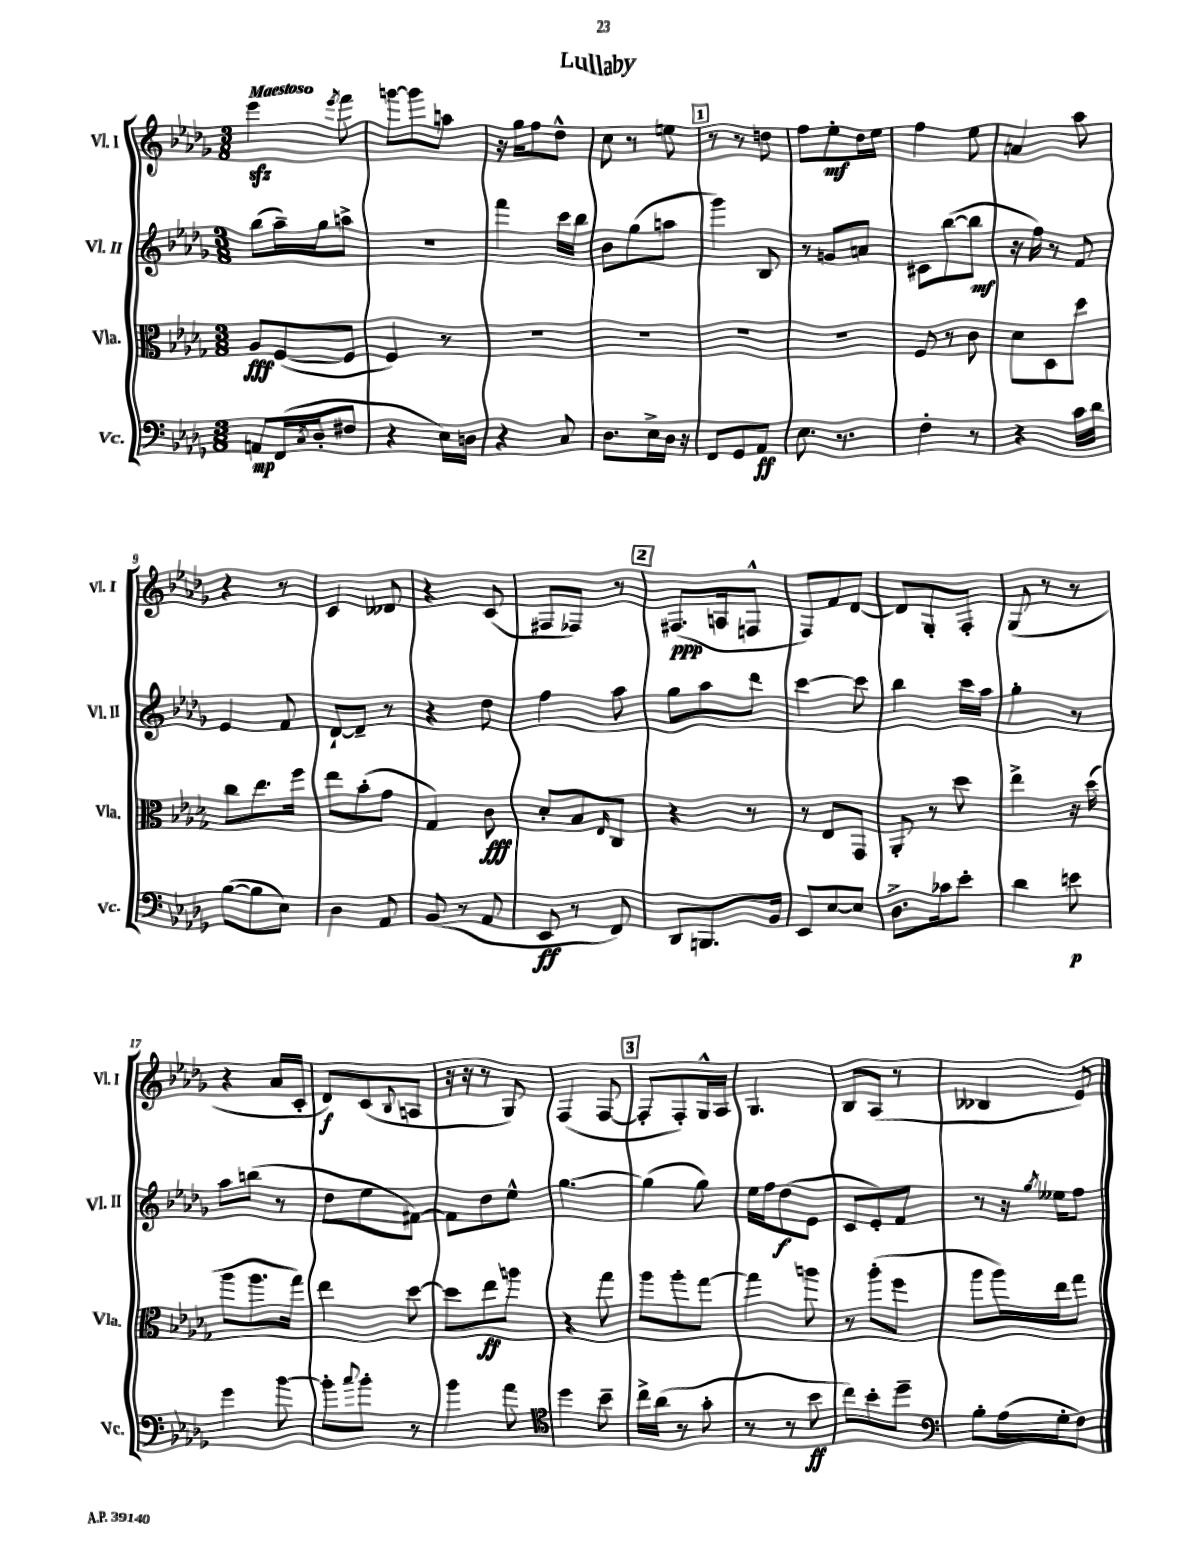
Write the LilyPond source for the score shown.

\header { title = "Lullaby" }
<<
\new StaffGroup <<
\new Staff = "s0" \with { instrumentName = "Vl. I" shortInstrumentName = "Vl. I" } {
    \clef treble \key des \major \numericTimeSignature \time 3/8 \tempo "Maestoso"
    ees'''4\sfz \acciaccatura { ees'''8 } f'''8 |
    g'''8~ g'''8 a''8 |
    r16 ges''16 f''8 des''8-^ |
    c''8 r8 e''8 |
    \mark \markup { \box "1" } r8 r8 d''8 |
    f''8 ees''8-.\mf des''16 ees''16 |
    f''4 ees''8 |
    a'4 aes''8 |
    r4 r8 |
    c'4 deses'8 |
    r4 c'8( |
    fis8 fes8) r8 |
    \mark \markup { \box "2" } fis8.\ppp( a16 f8-^ |
    f8) f'8 des'8~ |
    des'8 ges8-. f8-. |
    ges8( r8 r8 |
    r4 aes'16 c'16-. |
    des'8\f) c'8( \appoggiatura { bes8 } a8 |
    r16 r16 r8 ges8) |
    f4( f8~ |
    \mark \markup { \box "3" } f8-. f8-.) ges16-^ aes16 |
    ges4. |
    bes8 aes8( r8 |
    beses4 ees'8) \bar "|." |
}
\new Staff = "s1" \with { instrumentName = "Vl. II" shortInstrumentName = "Vl. II" } {
    \clef treble \key des \major \numericTimeSignature \time 3/8
    bes''8( aes''16--) ges''16 a''8-> |
    R4. |
    f'''4 c'''16 bes''16 |
    bes'8 ges''8( a''8 |
    \mark \markup { \box "1" } ges'''4) bes8 |
    r8 g'8 a'8 |
    cis'8 bes''8~( bes''8\mf |
    r16 f''16) r8 f'8 |
    ees'4 f'8 |
    des'8~-! des'8-- r8 |
    r4 des''8 |
    f''4 aes''8 |
    \mark \markup { \box "2" } ges''8 aes''8 des'''8 |
    c'''4~ c'''8 |
    bes''4 c'''16 aes''16 |
    ges''4-. r8 |
    aes''8 b''8( r8 |
    des''8 ees''8 fis'8~) |
    fis'8 des''8 ees''8-^ |
    ges''4.~ |
    \mark \markup { \box "3" } ges''4( ges''8) |
    ees''16 f''16 des''8\f( ees'8 |
    c'8 ees'8-.) f'8 |
    r8 r16 \acciaccatura { ges''8 } eeses''16 f''8 \bar "|." |
}
\new Staff = "s2" \with { instrumentName = "Vla." shortInstrumentName = "Vla." } {
    \clef alto \key des \major \numericTimeSignature \time 3/8
    aes8\fff f8~( f8 |
    f4) r8 |
    R4. |
    R4. |
    \mark \markup { \box "1" } R4. |
    R4. |
    f8 r8 c'8 |
    des'8 des8 des''8 |
    c''8 ees''8. f''16 |
    ees''8 bes'8-.( ges'8 |
    ges4) c'8\fff |
    des'8-. bes8 \grace { ees16 } c8 |
    \mark \markup { \box "2" } r4 r8 |
    r8 ees8 ges,8 |
    aes,8-. r8 des''8 |
    ees''4-> r16 des''16( |
    aes''8 aes''8. ges''16) |
    ees''4 des''8~ |
    des''8 ees''8\ff a''8 |
    r4 ges''8 |
    \mark \markup { \box "3" } aes''8 aes''8-. ges''8~ |
    ges''4 a''8 |
    r8 aes''8-.( f''8 |
    aes''8 aes''16) ees''16 ges''8 \bar "|." |
}
\new Staff = "s3" \with { instrumentName = "Vc." shortInstrumentName = "Vc." } {
    \clef bass \key des \major \numericTimeSignature \time 3/8
    a,8\mp f,16( \acciaccatura { c8 } des16-. fis8 |
    r4 ees16) d16 |
    r4 c8 |
    des8. ees16-> des16 r16 |
    \mark \markup { \box "1" } f,8 ges,8 aes,8\ff |
    ees8. r8. |
    f4-. r8 |
    r4 c'16 des'16 |
    bes8~( bes8 ees8) |
    des4 aes,8 |
    bes,8( r8 aes,8 |
    ees,8\ff r8 f,8) |
    \mark \markup { \box "2" } des,8 b,,8. bes,16 |
    ees,8 ees8~ ees8 |
    des8.-> ces'16 ees'8-. |
    des'4 e'8\p |
    ges'4 bes'8~ |
    bes'8-. \appoggiatura { c''8 } bes'8-. r8 |
    bes'4 aes'8 |
    \clef tenor des''4 bes'8-- |
    \mark \markup { \box "3" } c''16-> aes'16( r8 ges'8-. |
    r8 r8 bes'8\ff |
    c''8) bes'8-. des''8-- |
    \clef bass bes8-. aes16( ges16-. f8) \bar "|." |
}
>>
>>
